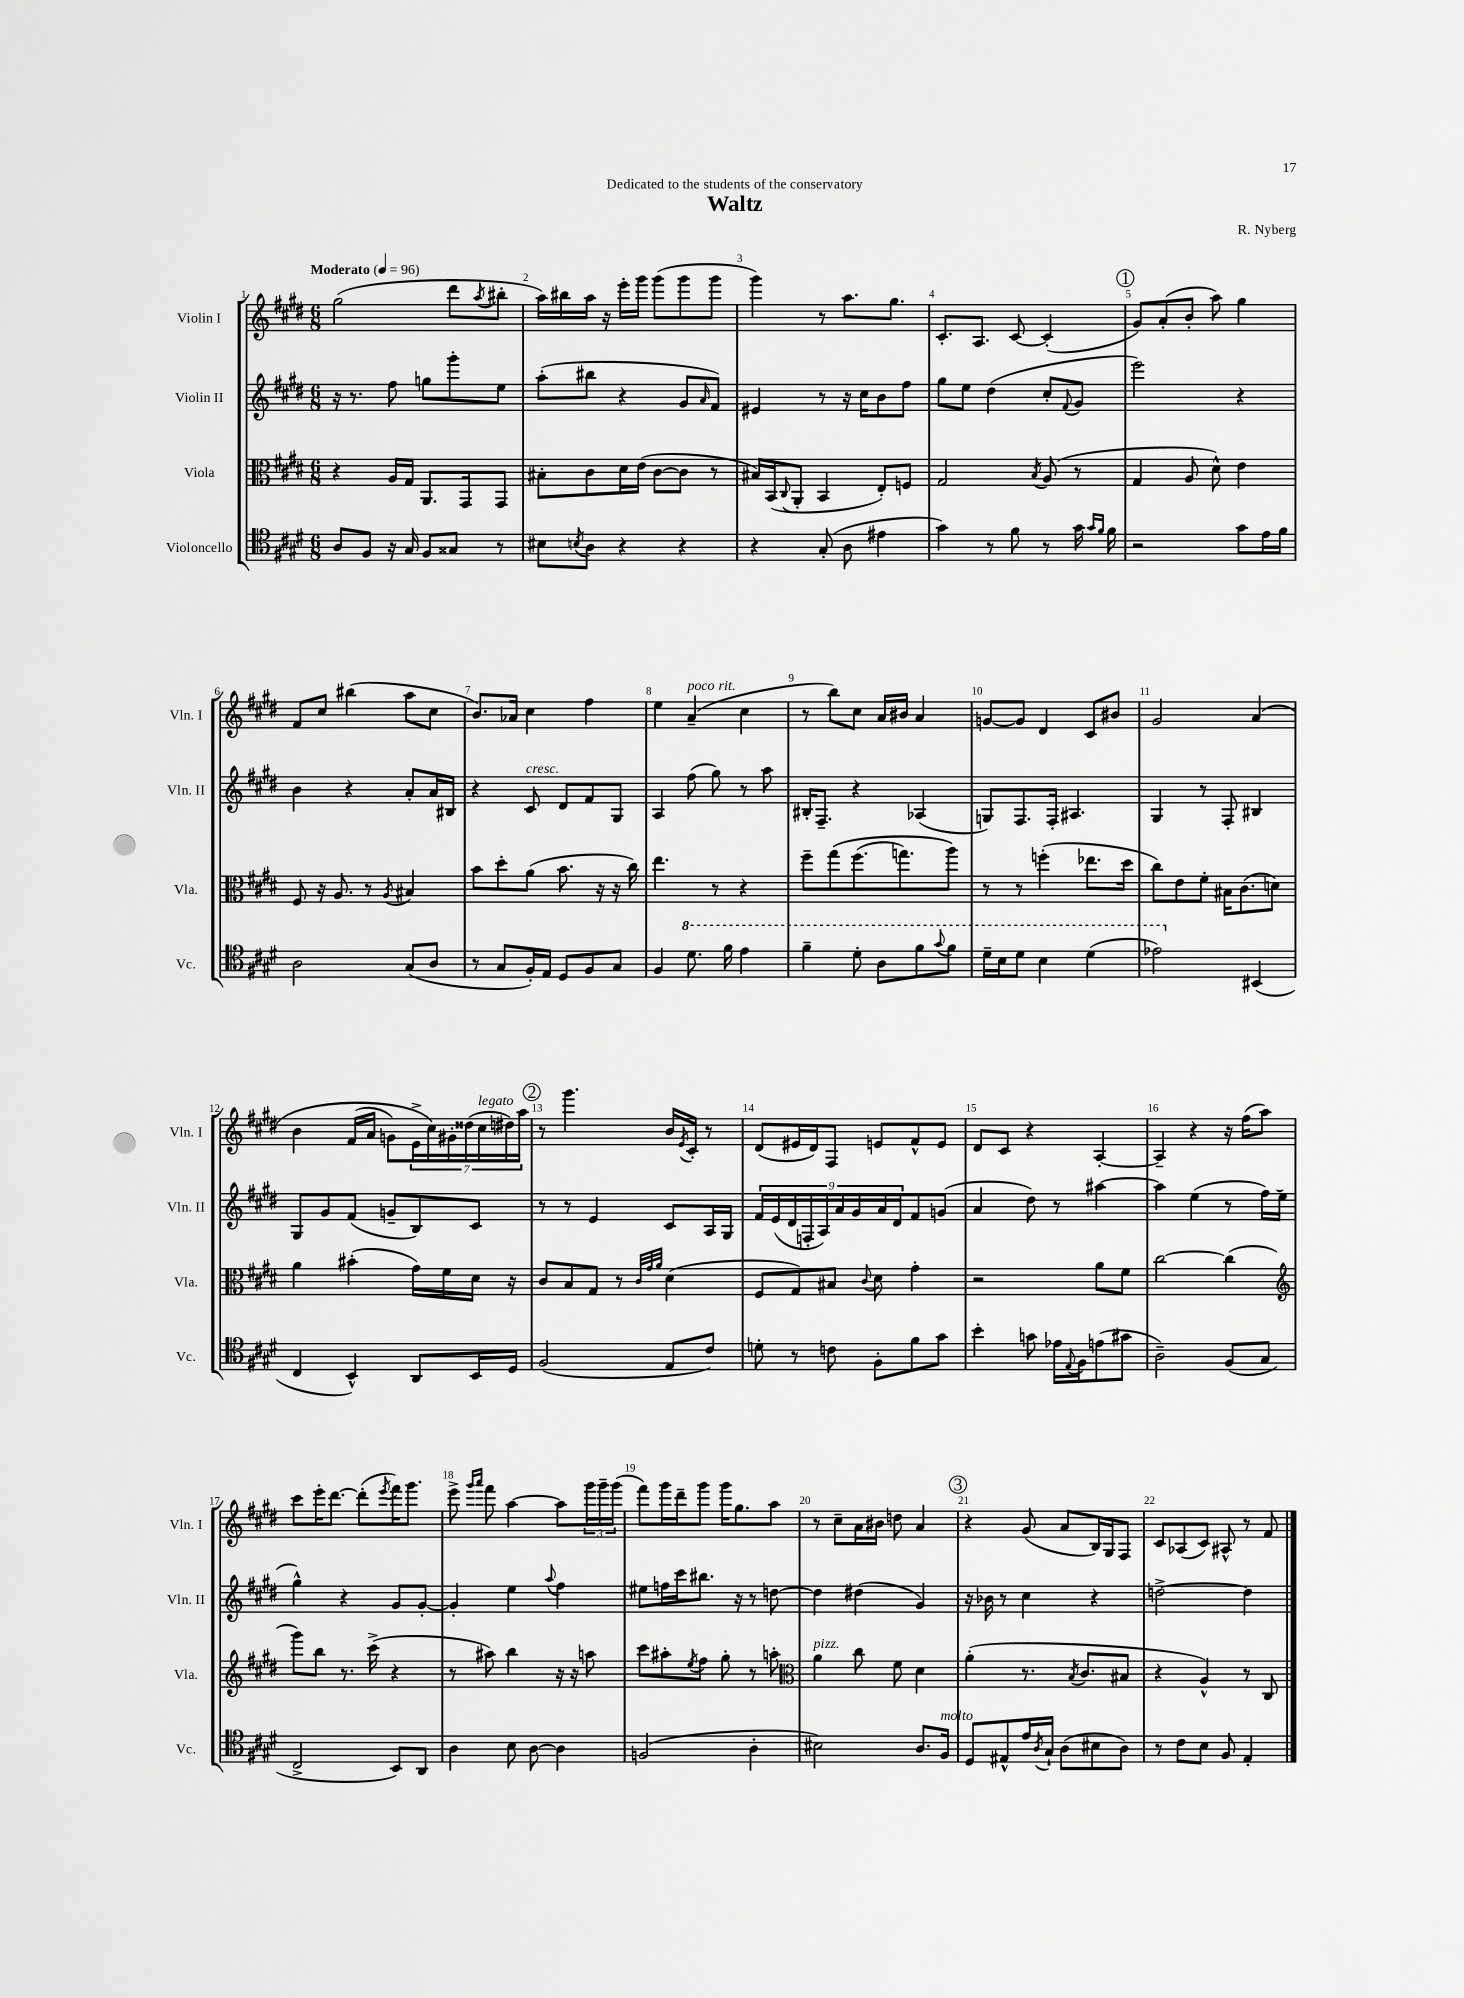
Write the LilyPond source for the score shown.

\header { title = "Waltz" composer = "R. Nyberg" dedication = "Dedicated to the students of the conservatory" }
<<
\new StaffGroup <<
\new Staff = "s0" \with { instrumentName = "Violin I" shortInstrumentName = "Vln. I" } {
    \clef treble \key e \major \numericTimeSignature \time 6/8 \tempo "Moderato" 4 = 96
    gis''2( dis'''8 \acciaccatura { a''8 } bis''8-. |
    a''16) bis''16 a''16 r16 e'''16-. gis'''16 gis'''8( gis'''8 gis'''8 |
    gis'''4) r8 a''8. gis''8. |
    cis'8.-. a8. cis'8~ cis'4-.( |
    \mark \markup { \circle "1" } gis'8) a'8-.( b'8-. a''8) gis''4 |
    fis'8 cis''8 bis''4( a''8 cis''8 |
    b'8.) aes'16 cis''4 fis''4 |
    e''4 a'4--^\markup { \italic "poco rit." }( cis''4 |
    r8 b''8) cis''8 a'16 bis'16 a'4 |
    g'8~ g'8 dis'4 cis'8 bis'8 |
    gis'2 a'4\( |
    b'4 fis'16( a'16 g'8) \tuplet 7/4 { e'16-> cis''16\) gis'16-. disis''16( cis''16^\markup { \italic "legato" } dis''16) a''16 } |
    \mark \markup { \circle "2" } r8 gis'''4. b'16 \acciaccatura { e'8 } cis'16-. r8 |
    dis'8( eis'16 dis'16) fis8 e'8 fis'8-^ e'8 |
    dis'8 cis'8 r4 a4~-. |
    a4-- r4 r16 fis''16( a''8) |
    cis'''8 e'''16-. dis'''8.~ dis'''8-.( \acciaccatura { e'''8 } fis'''16) gis'''8. |
    e'''8-> \grace { gis'''16 a'''16 } fis'''8 a''4~ a''8 \tuplet 3/2 { gis'''16 gis'''16-- gis'''16( } |
    fis'''8) gis'''16 dis'''16-- gis'''8 gis'''16 gis''8. a''8 |
    r8 cis''8-- a'16 bis'16 d''8 a'4 |
    \mark \markup { \circle "3" } r4 gis'8( a'8 b16) gis16 fis8 |
    cis'8 aes8( cis'8) ais8-^ r8 fis'8 \bar "|." |
}
\new Staff = "s1" \with { instrumentName = "Violin II" shortInstrumentName = "Vln. II" } {
    \clef treble \key e \major \numericTimeSignature \time 6/8
    r16 r8. fis''8 g''8 gis'''8-. e''8 |
    a''8-.( bis''8 r4 gis'8 \grace { a'16 } fis'8) |
    eis'4 r8 r16 cis''16 b'8 fis''8 |
    gis''8 e''8 dis''4( cis''8-. \appoggiatura { fis'8 } gis'8 |
    \mark \markup { \circle "1" } e'''2) r4 |
    b'4 r4 a'8-. a'16 bis16 |
    r4 cis'8^\markup { \italic "cresc." } dis'8 fis'8 gis8 |
    a4 fis''8( gis''8) r8 a''8 |
    bis16-. fis8.-- r4 aes4( |
    g8) fis8. fis16-. ais4. |
    gis4 r8 fis8-. bis4 |
    gis8 gis'8 fis'8( g'8-- b8) cis'8 |
    \mark \markup { \circle "2" } r8 r8 e'4 cis'8 a16 gis16 |
    \tuplet 9/8 { fis'16 e'16( dis'16 f16-. a16) a'16 gis'16 a'16 dis'16 } fis'8 g'8( |
    a'4 dis''8) r8 ais''4~ |
    ais''4 e''4( r8 fis''16) e''16( |
    gis''4-^) r4 gis'8 gis'8~-. |
    gis'4-. e''4 \appoggiatura { a''8 } fis''4 |
    eis''8 f''16 cis'''16 bis''8. r16 r8 d''8~ |
    d''4 dis''4( gis'4) |
    \mark \markup { \circle "3" } r16 bes'16 r8 cis''4 r4 |
    d''2~-> d''4 \bar "|." |
}
\new Staff = "s2" \with { instrumentName = "Viola" shortInstrumentName = "Vla." } {
    \clef alto \key e \major \numericTimeSignature \time 6/8
    r4 a16 gis16 a,8. gis,16 gis,8 |
    bis8-. cis'8 dis'16 e'16( cis'8~ cis'8 r8 |
    bis16) b,16( \appoggiatura { cis8 } a,8-. b,4 e8-.) f8 |
    gis2 \acciaccatura { b8 } a8( r8 |
    \mark \markup { \circle "1" } gis4 a8 dis'8-^) e'4 |
    fis8 r16 a8. r8 \acciaccatura { a8 } bis4 |
    b'8 dis''8-. a'8( b'8. r16 r16 cis''16) |
    e''4. r8 r4 |
    fis''8-- gis''8\( fis''8.( g''8.) a''8\) |
    r8 r8 f''4-.( ees''8. dis''16 |
    cis''8) e'8 fis'8-. bis16 cis'8.( d'8) |
    a'4 bis'4-.( gis'16) fis'16 dis'16 r16 |
    \mark \markup { \circle "2" } cis'8 b8 gis8 r8 \grace { cis'32 gis'32 a'32 } dis'4( |
    fis8 gis8) bis8 \appoggiatura { cis'8 } dis'8 gis'4-. |
    r2 a'8 fis'8 |
    cis''2~ cis''4( |
    \clef treble gis'''8) b''8 r8. cis'''16->( r4 |
    r8 ais''8) b''4 r16 r16 a''8 |
    cis'''8 ais''8-. \acciaccatura { e''8 } fis''8 gis''8-. r8 a''8-. |
    \clef alto a'4^\markup { \italic "pizz." } cis''8 fis'8 dis'4 |
    \mark \markup { \circle "3" } a'4-.( r8. \acciaccatura { b8 } cis'8. bis8 |
    r4 a4-^) r8 cis8 \bar "|." |
}
\new Staff = "s3" \with { instrumentName = "Violoncello" shortInstrumentName = "Vc." } {
    \clef tenor \key e \major \numericTimeSignature \time 6/8
    a8 fis8 r16 gis16 fis8 gisis8 r8 |
    bis8 \acciaccatura { b8 } a8 r4 r4 |
    r4 gis8-.( a8 eis'4 |
    gis'4) r8 fis'8 r8 gis'16 \grace { gis'16 fis'16 } fis'16 |
    \mark \markup { \circle "1" } r2 gis'8 e'16 fis'16 |
    a2 gis8( a8 |
    r8 gis8 fis16-.) e16 dis8 fis8 gis8 |
    fis4 \ottava #1 dis''8. fis''16 e''4 |
    fis''4-- dis''8-. a'8 fis''8 \appoggiatura { gis''8 } fis''8 |
    dis''16-- b'16 dis''8 b'4 dis''4( |
    ees''2) \ottava #0 bis,4( |
    cis4 b,4-^) a,8 b,16 dis16 |
    \mark \markup { \circle "2" } fis2( e8 cis'8) |
    d'8-. r8 c'8 fis8-. fis'8 gis'8 |
    b'4-. g'8 ees'16 \appoggiatura { e8 } fis16 e'8( gis'8 |
    a2--) fis8( gis8 |
    cis2-> b,8) a,8 |
    a4 b8 a8~ a4 |
    f2( a4-. |
    bis2) a8. fis16^\markup { \italic "molto" } |
    \mark \markup { \circle "3" } dis8 eis8-^ e'16 \acciaccatura { a8 } gis16-! a8( bis8 a8) |
    r8 cis'8 b8 fis8 e4-. \bar "|." |
}
>>
>>
\layout { \context { \Score \override BarNumber.break-visibility = ##(#f #t #t) barNumberVisibility = #all-bar-numbers-visible } }
